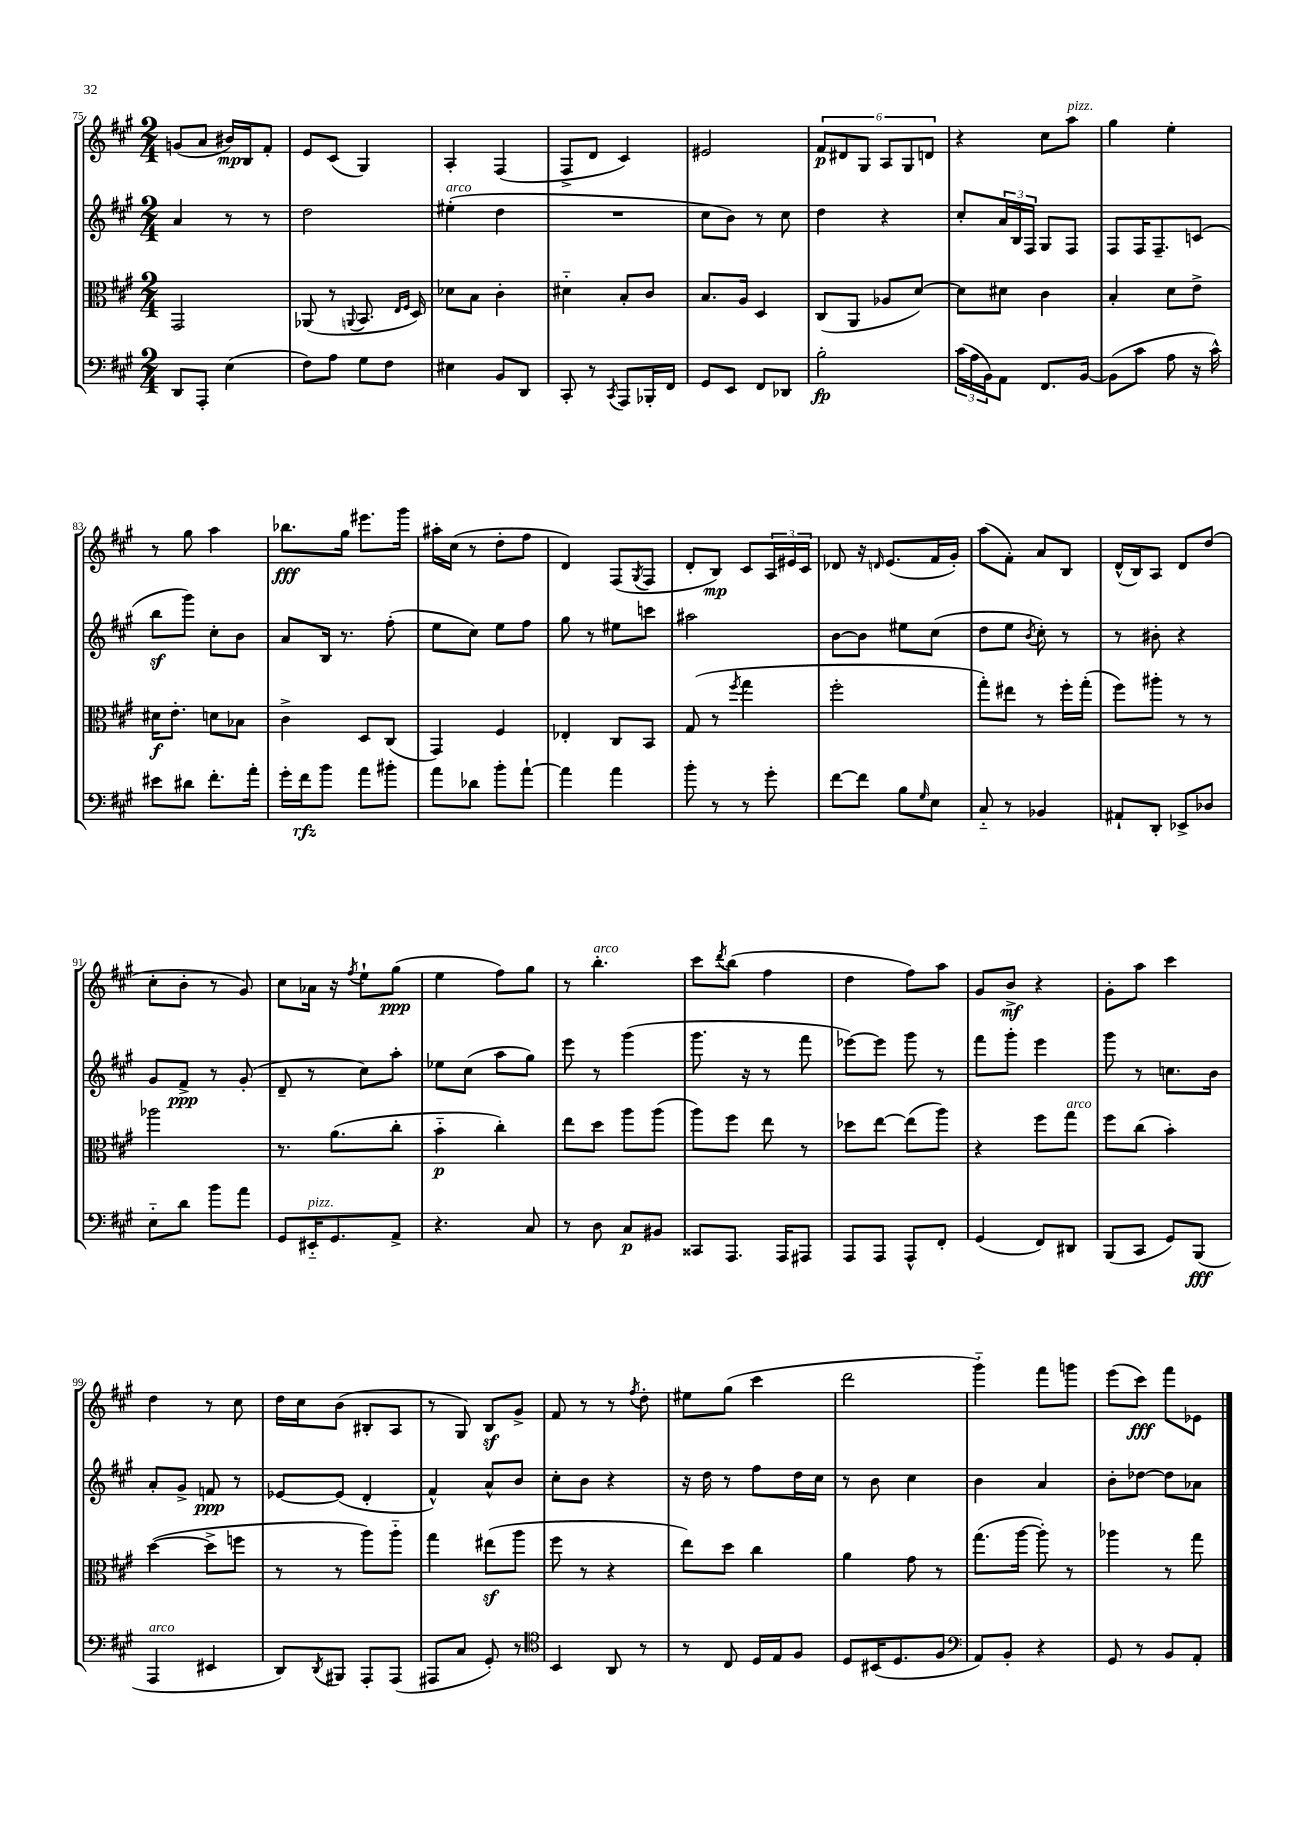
<<
\new StaffGroup <<
\new Staff = "s0" {
    \clef treble \key a \major \numericTimeSignature \time 2/4
    g'8( a'8 bis'16\mp) b16 fis'8-. |
    e'8 cis'8( gis4) |
    a4-. fis4( |
    fis8-> d'8 cis'4) |
    eis'2 |
    \tuplet 6/4 { fis'8\p dis'8 gis8 a8 gis8 d'8 } |
    r4 cis''8 a''8^\markup { \italic "pizz." } |
    gis''4 e''4-. |
    r8 gis''8 a''4 |
    bes''8.\fff gis''16 eis'''8. gis'''16 |
    ais''16-. cis''16( r8 d''8-. fis''8 |
    d'4) fis8( \acciaccatura { gis8 } fis8 |
    d'8-. b8\mp) cis'8 \tuplet 3/2 { a16 eis'16 cis'16 } |
    des'8 r16 \grace { d'16 } e'8.( fis'16 gis'16-.) |
    a''8( fis'8-.) a'8 b8 |
    d'16-^( b16) a8 d'8 d''8( |
    cis''8-. b'8-. r8 gis'8) |
    cis''8 aes'16 r16 \acciaccatura { fis''8 } e''8-! gis''8\ppp( |
    e''4 fis''8) gis''8 |
    r8 b''4.-.^\markup { \italic "arco" } |
    cis'''8 \acciaccatura { d'''8 } b''8( fis''4 |
    d''4 fis''8) a''8 |
    gis'8 b'8->\mf r4 |
    gis'8-. a''8 cis'''4 |
    d''4 r8 cis''8 |
    d''16 cis''16 b'8( bis8-. a8 |
    r8 gis8) b8\sf gis'8-> |
    fis'8 r8 r8 \acciaccatura { fis''8 } d''8-. |
    eis''8 gis''8( cis'''4 |
    d'''2 |
    gis'''4-_) fis'''8 g'''8 |
    e'''8( cis'''8\fff) fis'''8 ees'8 \bar "|." |
}
\new Staff = "s1" {
    \clef treble \key a \major \numericTimeSignature \time 2/4
    a'4 r8 r8 |
    d''2 |
    eis''4-.^\markup { \italic "arco" }( d''4 |
    R2 |
    cis''8 b'8) r8 cis''8 |
    d''4 r4 |
    cis''8-. \tuplet 3/2 { a'16 b16 fis16 } gis8 fis8 |
    fis8 fis16 fis8.-- c'8( |
    b''8\sf gis'''8) cis''8-. b'8 |
    a'8 b16 r8. fis''8-.( |
    e''8 cis''8) e''8 fis''8 |
    gis''8 r8 eis''8 c'''8 |
    ais''2 |
    b'8~ b'8 eis''8 cis''8( |
    d''8 e''8 \acciaccatura { b'8 } cis''8-.) r8 |
    r8 bis'8-. r4 |
    gis'8 fis'8->\ppp r8 gis'8-.( |
    d'8-- r8 cis''8) a''8-. |
    ees''8 cis''8( a''8 gis''8) |
    e'''8 r8 gis'''4( |
    gis'''8. r16 r8 fis'''8 |
    ees'''8~) ees'''8 gis'''8 r8 |
    fis'''8 gis'''8-. e'''4 |
    gis'''8 r8 c''8. b'16 |
    a'8-. gis'8-> f'8\ppp r8 |
    ees'8~ ees'8( d'4-. |
    fis'4-^) a'8-^ b'8 |
    cis''8-. b'8 r4 |
    r16 d''16 r8 fis''8 d''16 cis''16 |
    r8 b'8 cis''4 |
    b'4 a'4 |
    b'8-. des''8~ des''8 aes'8 \bar "|." |
}
\new Staff = "s2" {
    \clef alto \key a \major \numericTimeSignature \time 2/4
    gis,2 |
    aes,8( r8 \appoggiatura { a,8 } b,8. \grace { e16 fis16 } d16) |
    des'8 b8 cis'4-. |
    dis'4-_ b8-. cis'8 |
    b8. a16 d4 |
    cis8( a,8 aes8 d'8~) |
    d'8 dis'8 cis'4 |
    b4-. d'8 e'8-> |
    dis'16\f e'8.-. d'8 bes8 |
    cis'4-> d8 cis8( |
    gis,4) fis4 |
    ees4-. cis8 b,8 |
    gis8( r8 \acciaccatura { fis''8 } gis''4 |
    fis''2-. |
    gis''8-.) eis''8 r8 fis''16-. gis''16-.( |
    fis''8) ais''8-. r8 r8 |
    aes''2 |
    r8. a'8.( cis''8-. |
    b'4-_\p cis''4-.) |
    e''8 d''8 a''8 a''8( |
    a''8) fis''8 e''8 r8 |
    des''8 e''8~ e''8( a''8) |
    r4 fis''8 gis''8^\markup { \italic "arco" } |
    fis''8 cis''8( b'4-.) |
    d''4~( d''8-> f''8 |
    r8 r8 a''8) a''8-_ |
    gis''4 eis''8\sf( a''8 |
    fis''8 r8 r4 |
    e''8) d''8 cis''4 |
    a'4 gis'8 r8 |
    gis''8.( a''16~ a''8-.) r8 |
    aes''4 r8 gis''8 \bar "|." |
}
\new Staff = "s3" {
    \clef bass \key a \major \numericTimeSignature \time 2/4
    d,8 a,,8-. e4( |
    fis8) a8 gis8 fis8 |
    eis4 b,8 d,8 |
    cis,8-. r8 \acciaccatura { cis,8 } a,,8 bes,,16-. fis,16 |
    gis,8 e,8 fis,8 des,8 |
    b2-.\fp |
    \tuplet 3/2 { cis'16( a16 b,16) } a,8 fis,8. b,16~ |
    b,8( cis'8 a8 r16 cis'16-^) |
    eis'8 dis'8 fis'8.-. a'16-. |
    gis'16-. fis'16\rfz b'8 a'8 bis'8-. |
    a'8 des'8 b'8-. a'8~-! |
    a'4 a'4 |
    b'8-. r8 r8 gis'8-. |
    fis'8~ fis'8 b8 \grace { gis16 } e8 |
    cis8-_ r8 bes,4 |
    ais,8-! d,8-. ees,8-> des8 |
    e8-_ d'8 b'8 a'8 |
    gis,8 eis,16-_^\markup { \italic "pizz." } gis,8. a,8-> |
    r4. cis8 |
    r8 d8 cis8\p bis,8 |
    cisis,8 a,,8. a,,16 ais,,8 |
    a,,8 a,,8 a,,8-^ fis,8-. |
    gis,4( fis,8) dis,8 |
    b,,8( cis,8 gis,8) b,,8\fff( |
    a,,4^\markup { \italic "arco" } eis,4 |
    d,8) \acciaccatura { d,8 } bis,,8 a,,8-. a,,8( |
    ais,,8 cis8 gis,8-.) r8 |
    \clef tenor b,4 a,8 r8 |
    r8 cis8 d16 e16 fis8 |
    d8 bis,16( d8. fis8 |
    \clef bass a,8) b,8-. r4 |
    gis,8 r8 b,8 a,8-. \bar "|." |
}
>>
>>
\layout { \context { \Score currentBarNumber = #75 } }
